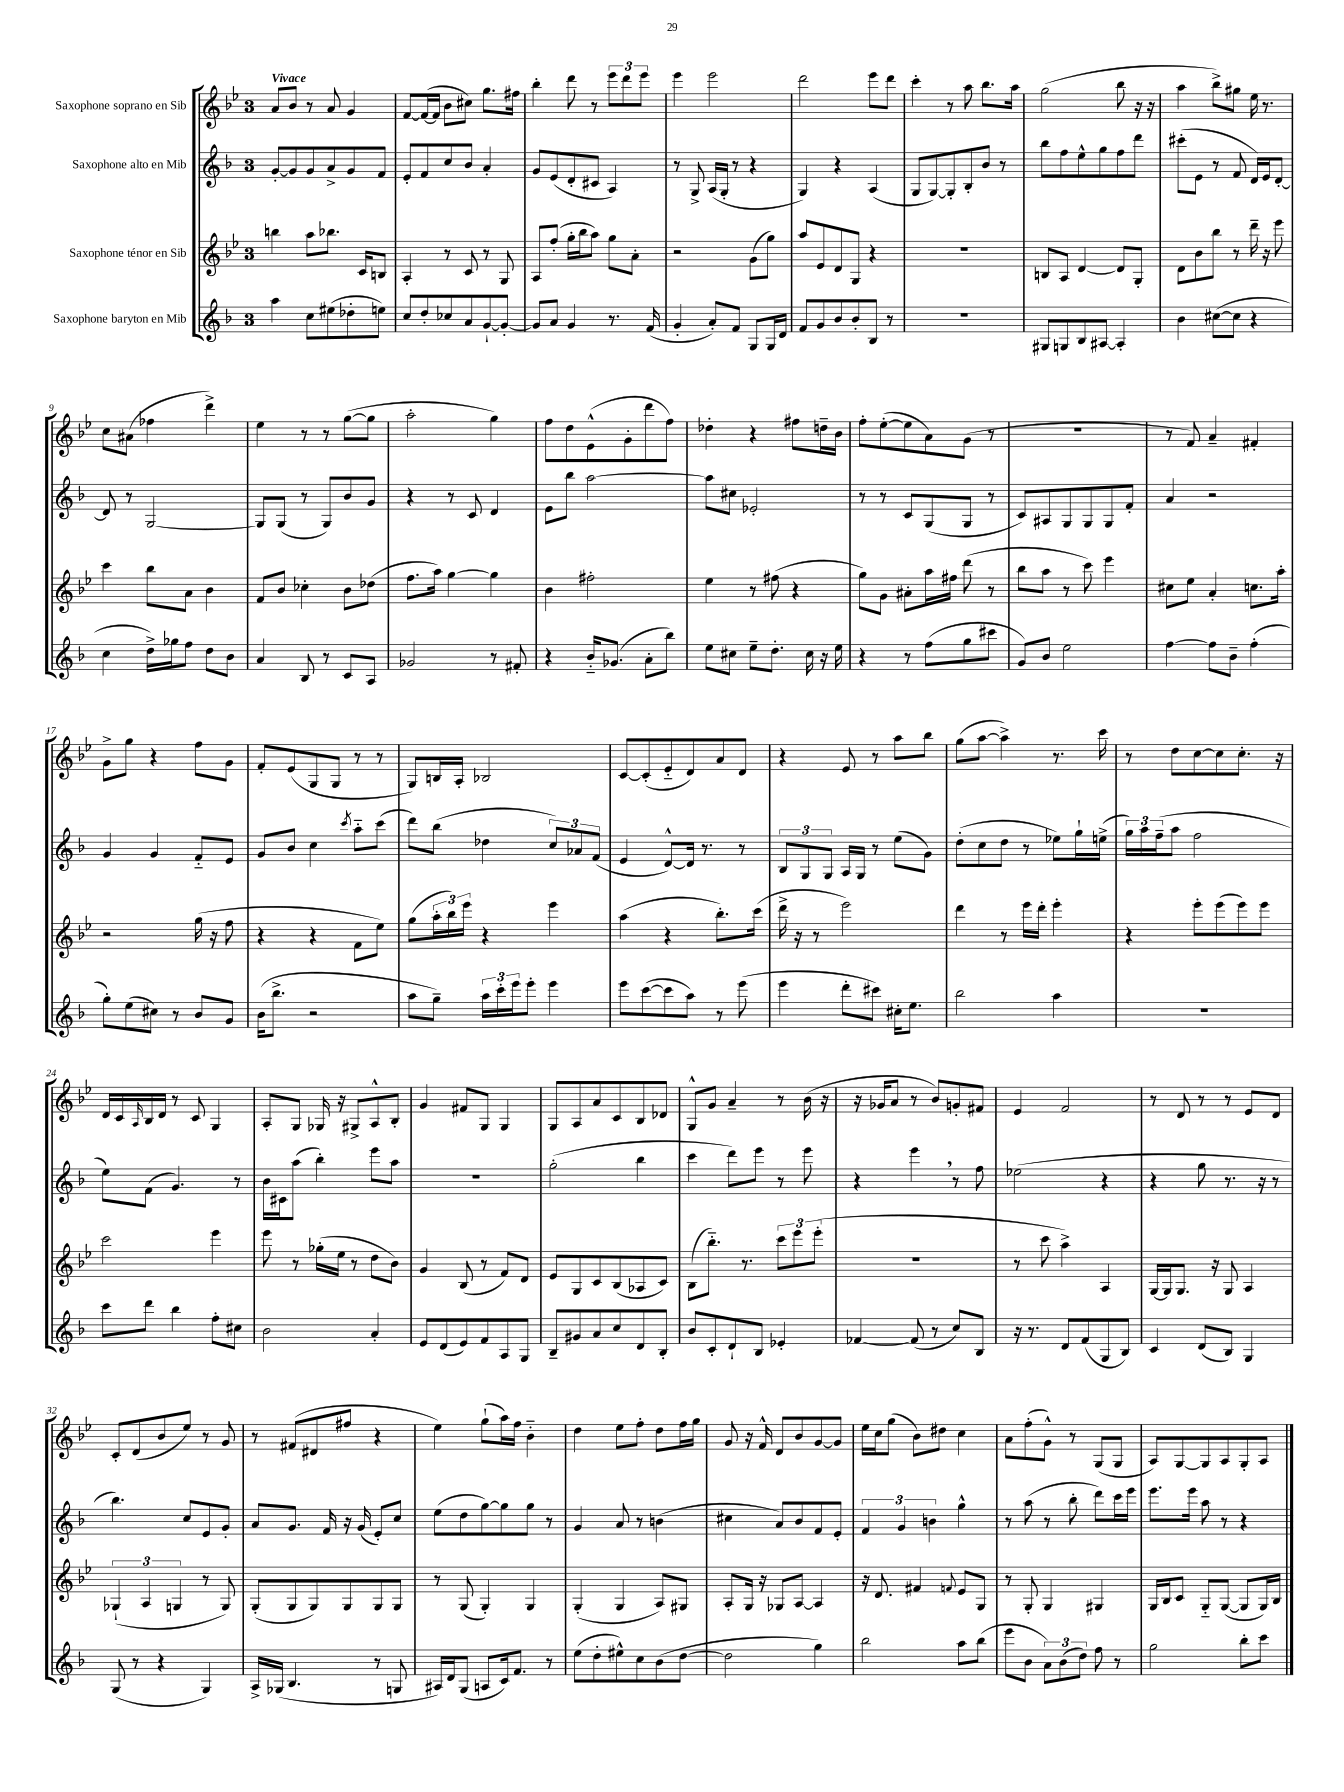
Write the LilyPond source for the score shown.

<<
\new StaffGroup <<
\new Staff = "s0" \with { instrumentName = "Saxophone soprano en Sib" } {
    \clef treble \key bes \major \once \override Staff.TimeSignature.style = #'single-digit \time 3/4 \tempo "Vivace"
    a'8 bes'8 r8 a'8 g'4 |
    f'8~ f'16~( f'16 bes'8 cis''8) g''8. fis''16 |
    bes''4-. d'''8 r8 \tuplet 3/2 { ees'''8 d'''8 ees'''8 } |
    ees'''4 ees'''2 |
    d'''2 ees'''8 d'''8 |
    c'''4-. r8 a''8 bes''8. a''16 |
    g''2( bes''8 r16 r16 |
    a''4 bes''8->) gis''8 ees''16 r8. |
    c''8 ais'8( fes''4 d'''4->) |
    ees''4 r8 r8 g''8~( g''8 |
    a''2-. g''4) |
    f''8 d''8 ees'8-^( g'8-. d'''8 f''8) |
    des''4-. r4 fis''8 d''16-- bes'16 |
    f''8-. ees''8~-.( ees''8 a'8) g'8( r8 |
    R2. |
    r8 f'8) a'4-- fis'4-. |
    g'8-> g''8 r4 f''8 g'8 |
    f'8-. ees'8( g8 g8 r8 r8 |
    g8) b16 a16-. bes2 |
    c'8~ c'8-.( ees'8-_ d'8) a'8 d'8 |
    r4 ees'8 r8 a''8 bes''8 |
    g''8( a''8~ a''4->) r8. c'''16 |
    r8 d''8 c''8~ c''8 c''8.-. r16 |
    d'16 c'16 \grace { a16 } bes16 d'16 r8 c'8 g4 |
    a8-. g8 ges16 r16 gis8-> a8-^ bes8-. |
    g'4 fis'8 g8 g4 |
    g8 a8 a'8 c'8 bes8 des'8 |
    g8-^ g'8 a'4-- r8 bes'16( r16 |
    r16 ges'16 a'8 r8 bes'8) g'8-. fis'8 |
    ees'4 f'2 |
    r8 d'8 r8 r8 ees'8 d'8 |
    c'8-. d'8( bes'8 ees''8) r8 g'8 |
    r8 fis'8( dis'8 fis''8 r4 |
    ees''4) g''8-!( a''16) f''16 bes'4-_ |
    d''4 ees''8 f''8-. d''8 f''16 g''16 |
    g'8 r16 f'16-^ d'8 bes'8 g'8~ g'8 |
    ees''16 c''16 g''8( bes'8) dis''8 c''4 |
    a'8 f''8-.( g'8-^) r8 g8( g8 |
    a8) g8~ g8 a8 g8-. a8 \bar "|." |
}
\new Staff = "s1" \with { instrumentName = "Saxophone alto en Mib" } {
    \clef treble \key f \major \once \override Staff.TimeSignature.style = #'single-digit \time 3/4
    g'8~-. g'8 g'8 a'8-> g'8 f'8 |
    e'8-. f'8 c''8 bes'8 a'4-. |
    g'8 e'8( d'8-. cis'8 a4) |
    r8 g8-> a16( g16-. r8 r4 |
    g4) r4 a4( |
    g8 g8~) g8-. bes8-. bes'8 r8 |
    bes''8 f''8 e''8-^ g''8 f''8 d'''8 |
    cis'''8-.( e'8 r8 f'8 d'16) e'16 d'8~-. |
    d'8 r8 g2~ |
    g8 g8( r8 g8) bes'8 g'8 |
    r4 r8 c'8 d'4 |
    e'8 bes''8 a''2~ |
    a''8 cis''8 ees'2-. |
    r8 r8 c'8 g8( g8 r8 |
    c'8) ais8 g8 g8 g8 f'8-. |
    a'4 r2 |
    g'4 g'4 f'8-_ e'8 |
    g'8 bes'8 c''4 \acciaccatura { c'''8 } a''8-_ c'''8( |
    d'''8) bes''8( des''4 \tuplet 3/2 { c''8) aes'8 f'8( } |
    e'4 d'8~-^) d'16 r8. r8 |
    \tuplet 3/2 { bes8 g8 g8 } a16 g16 r8 e''8( g'8) |
    d''8-.( c''8 d''8 r8 ees''8) g''16-! e''16->( |
    \tuplet 3/2 { g''16) a''16 f''16--( } a''8 f''2 |
    e''8) f'8( g'4.) r8 |
    bes'16 cis'16 a''8( bes''4-.) e'''8 a''8 |
    R2. |
    g''2-.( bes''4 |
    c'''4 d'''8) e'''8 r8 e'''8 |
    r4 e'''4 \breathe r8 f''8 |
    ees''2( r4 |
    r4 g''8 r8. r16 r8 |
    bes''4.) c''8 e'8 g'8-. |
    a'8 g'8. f'16 r16 g'16( e'8-.) c''8 |
    e''8( d''8 g''8~) g''8 g''8 r8 |
    g'4 a'8 r8 b'4( |
    cis''4 a'8) bes'8 f'8 e'8-. |
    \tuplet 3/2 { f'4 g'4 b'4 } g''4-^ |
    r8 a''8( r8 bes''8-. d'''8) c'''16 e'''16 |
    e'''8. e'''16 a''8 r8 r4 \bar "|." |
}
\new Staff = "s2" \with { instrumentName = "Saxophone ténor en Sib" } {
    \clef treble \key bes \major \once \override Staff.TimeSignature.style = #'single-digit \time 3/4
    b''4 a''8 bes''8. c'16 b8 |
    a4-. r8 c'8 r8 g8 |
    a8 f''8-.( g''16-. bes''16 a''8) g''8 a'8-. |
    r2 g'8( g''8) |
    a''8 ees'8 d'8 g8 r4 |
    R2. |
    b8 a8 d'4~ d'8 g8-. |
    d'8 bes'8 bes''8 r8 d'''16-- r16 ees'''8 |
    c'''4 bes''8 a'8 bes'4 |
    f'8 bes'8 ces''4-. bes'8 des''8( |
    f''8. a''16) g''4~ g''4 |
    bes'4 fis''2-. |
    ees''4 r8 fis''8( r4 |
    g''8) g'8 ais'8-. a''16 fis''16 d'''8( r8 |
    bes''8 a''8 r8 c'''8) ees'''4 |
    cis''8 ees''8 a'4-. c''8. a''16-. |
    r2 g''16( r16 f''8 |
    r4 r4 f'8 ees''8) |
    g''8( \tuplet 3/2 { a''16-. bes''16) ees'''16 } r4 ees'''4 |
    a''4( r4 bes''8.-.) c'''16( |
    d'''16-> r16 r8 ees'''2) |
    d'''4 r8 ees'''16 d'''16-. ees'''4-. |
    r4 ees'''8-. ees'''8( ees'''8) ees'''8 |
    c'''2 ees'''4 |
    ees'''8 r8 ges''16-.( ees''16 r8 d''8 bes'8) |
    g'4 bes8( r8 f'8) d'8 |
    ees'8 g8 c'8 bes8( aes8 c'8) |
    bes8( bes''8.-_) r8. \tuplet 3/2 { c'''8 ees'''8 ees'''8-.( } |
    R2. |
    r8 c'''8 a''4->) a4 |
    g16~ g16 g8. r16 g8 a4 |
    \tuplet 3/2 { ges4-!( a4 g4 } r8 g8) |
    g8-.( g8 g8) g8 g8 g8 |
    r8 g8( g4-.) g4 |
    g4-.( g4 a8) gis8 |
    a8-. g16 r16 ges8 a8~ a4 |
    r16 d'8. fis'4 \appoggiatura { f'8 } ees'8 g8 |
    r8 g8-. g4 gis4 |
    g16 bes16 c'8 g8-_ g8~( g8 g16) bes16 \bar "|." |
}
\new Staff = "s3" \with { instrumentName = "Saxophone baryton en Mib" } {
    \clef treble \key f \major \once \override Staff.TimeSignature.style = #'single-digit \time 3/4
    a''4 c''8 eis''8( des''8-. e''8) |
    c''8 d''8-. ces''8 a'8 g'8~-! g'8~-. |
    g'8 a'8 g'4 r8. f'16( |
    g'4-. a'8-.) f'8 g8 g16 d'16 |
    f'8 g'8 bes'8 bes'8-. bes8 r8 |
    R2. |
    gis8 g8 bes8 ais8~ ais4-. |
    bes'4 cis''8~( cis''8 r4 |
    c''4 d''16->) ges''16 f''8 d''8 bes'8 |
    a'4 bes8 r8 c'8 a8 |
    ges'2 r8 fis'8-. |
    r4 bes'16-_ ges'8.( a'8-. bes''8) |
    e''8 cis''8 e''8-- d''8.-. cis''16 r16 e''16 |
    r4 r8 f''8( g''8 cis'''8 |
    g'8) bes'8 e''2 |
    f''4~ f''8 bes'8-- f''4-.( |
    g''8-.) e''8( cis''8) r8 bes'8 g'8 |
    bes'16( bes''8.-> r2 |
    a''8 g''8--) \tuplet 3/2 { a''16 c'''16-. e'''16 } e'''8-. e'''4 |
    e'''8 c'''8~( c'''8 a''8) r8 e'''8( |
    e'''4 d'''8-. cis'''8) cis''16-. e''8. |
    bes''2 a''4 |
    R2. |
    c'''8 d'''8 bes''4 f''8-. cis''8 |
    bes'2 a'4-. |
    e'8 d'8( e'8) f'8 a8 g8 |
    bes8-- gis'8 a'8 c''8 d'8 bes8-. |
    bes'8 c'8-. d'8-! bes8 ees'4-. |
    fes'4~ fes'8( r8 c''8) bes8 |
    r16 r8. d'8 f'8( g8 bes8) |
    c'4 d'8( bes8) g4 |
    g8( r8 r4 g4) |
    a16-> ges16( bes4. r8 g8 |
    ais16) d'16 g8( a8 c'16) f'8. r8 |
    e''8( d''8-. eis''8-^) c''8 bes'8( d''8~ |
    d''2 g''4) |
    bes''2 a''8 bes''8( |
    e'''8 bes'8 \tuplet 3/2 { a'8) bes'8( d''8) } f''8 r8 |
    g''2 bes''8-. c'''8 \bar "|." |
}
>>
>>
